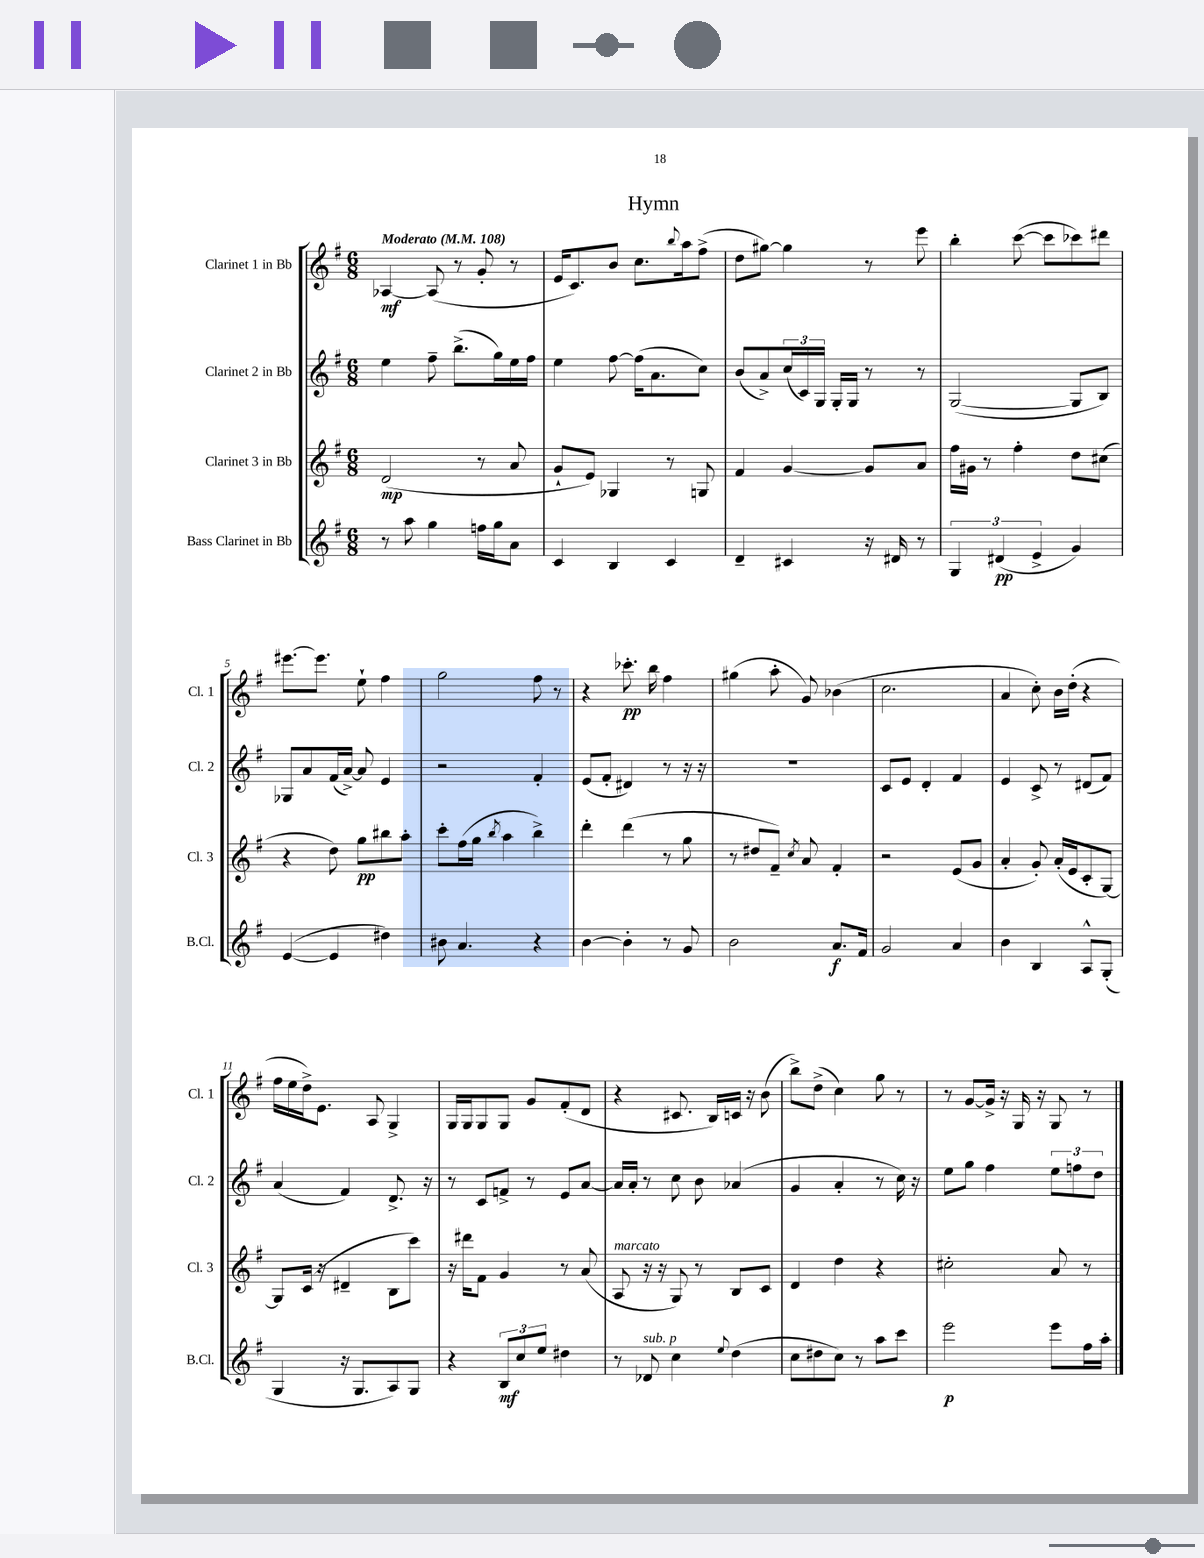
\header { title = "Hymn" }
<<
\new StaffGroup <<
\new Staff = "s0" \with { instrumentName = "Clarinet 1 in Bb" shortInstrumentName = "Cl. 1" } {
    \clef treble \key g \major \numericTimeSignature \time 6/8 \tempo "Moderato" 4 = 108
    aes4~\mf aes8( r8 g'8-. r8 |
    e'16 c'8.) b'8 c''8. \appoggiatura { b''8 } a''16 fis''8->( |
    d''8 gis''8~) gis''4 r8 e'''8 |
    b''4-. c'''8~( c'''8 ces'''8) dis'''8 |
    eis'''8.~ eis'''8. e''8-! fis''4 |
    g''2 fis''8 r8 |
    r4 ces'''8.-.\pp b''16 fis''4 |
    gis''4( a''8-. g'8) bes'4( |
    c''2. |
    a'4 c''8-.) b'16 d''16-.( r4 |
    fis''16 e''16 d''16->) e'8. a8 g4-> |
    g16 g16 g8 g8 g'8 fis'8-.( d'8 |
    r4 cis'8. b16) c'16 r16 b'8( |
    b''8->) d''8->( c''4) g''8 r8 |
    r8 g'8~ g'16-> r16 g16 r16 g8 r8 \bar "|." |
}
\new Staff = "s1" \with { instrumentName = "Clarinet 2 in Bb" shortInstrumentName = "Cl. 2" } {
    \clef treble \key g \major \numericTimeSignature \time 6/8
    e''4 fis''8-- b''8.->( g''16) e''16 fis''16 |
    e''4 fis''8~ fis''16( a'8. c''8) |
    b'8( a'8->) \tuplet 3/2 { c''16( c'16) g16 } g16-. g16 r8 r8 |
    g2~( g8 b8) |
    ges8 a'8 fis'16( a'16~->) a'8 e'4 |
    r2 fis'4-. |
    e'8( fis'8-. dis'4) r8 r16 r16 |
    R2. |
    c'8 e'8 d'4-. fis'4 |
    e'4 c'8-> r8 dis'8( fis'8) |
    a'4( fis'4) d'8.-> r16 |
    r8 c'8 f'8-> r8 e'8 a'8~ |
    a'16 a'16-. r8 c''8 b'8 aes'4( |
    g'4 a'4-. r8 c''16) r16 |
    e''8 g''8 fis''4 \tuplet 3/2 { e''8 f''8 d''8 } \bar "|." |
}
\new Staff = "s2" \with { instrumentName = "Clarinet 3 in Bb" shortInstrumentName = "Cl. 3" } {
    \clef treble \key g \major \numericTimeSignature \time 6/8
    d'2\mp( r8 a'8 |
    g'8-! e'8) ges4 r8 g8 |
    fis'4 g'4~ g'8 a'8 |
    fis''16 gis'16 r8 fis''4-. d''8 cis''8( |
    r4 d''8) g''8\pp bis''8 a''8-. |
    c'''8-. fis''16( g''16 \acciaccatura { b''8 } a''4 b''4->) |
    d'''4-. d'''4( r8 g''8 |
    r8 dis''8 fis'8--) \acciaccatura { c''8 } a'8 fis'4-. |
    r2 e'8( g'8 |
    a'4-. g'8-.) a'16-.( e'16 c'8-. g8~) |
    g8 c'16( r16 dis'4-- b8 c'''8) |
    r16 dis'''16 fis'8 g'4 r8 a'8( |
    a8^\markup { \italic "marcato" } r16 r16 g8) r8 b8 c'8 |
    d'4 d''4 r4 |
    cis''2-. a'8 r8 \bar "|." |
}
\new Staff = "s3" \with { instrumentName = "Bass Clarinet in Bb" shortInstrumentName = "B.Cl." } {
    \clef treble \key g \major \numericTimeSignature \time 6/8
    r8 a''8 g''4 f''16 g''16 a'8 |
    c'4 b4 c'4 |
    d'4-- cis'4 r16 dis'16 r8 |
    \tuplet 3/2 { g4 dis'4\pp( e'4-> } g'4) |
    e'4~( e'4 dis''4) |
    bis'8 a'4. r4 |
    b'4~ b'4-. r8 g'8 |
    b'2 a'8.\f fis'16 |
    g'2 a'4 |
    b'4 b4 a8-^ g8-.( |
    g4 r16 g8. a8) g8 |
    r4 \tuplet 3/2 { b8\mf c''8 e''8 } dis''4 |
    r8 des'8^\markup { \italic "sub. p" } c''4 \appoggiatura { e''8 } d''4( |
    c''8 dis''8 c''8) r8 a''8 c'''8 |
    e'''2\p e'''8 fis''16 a''16-. \bar "|." |
}
>>
>>
